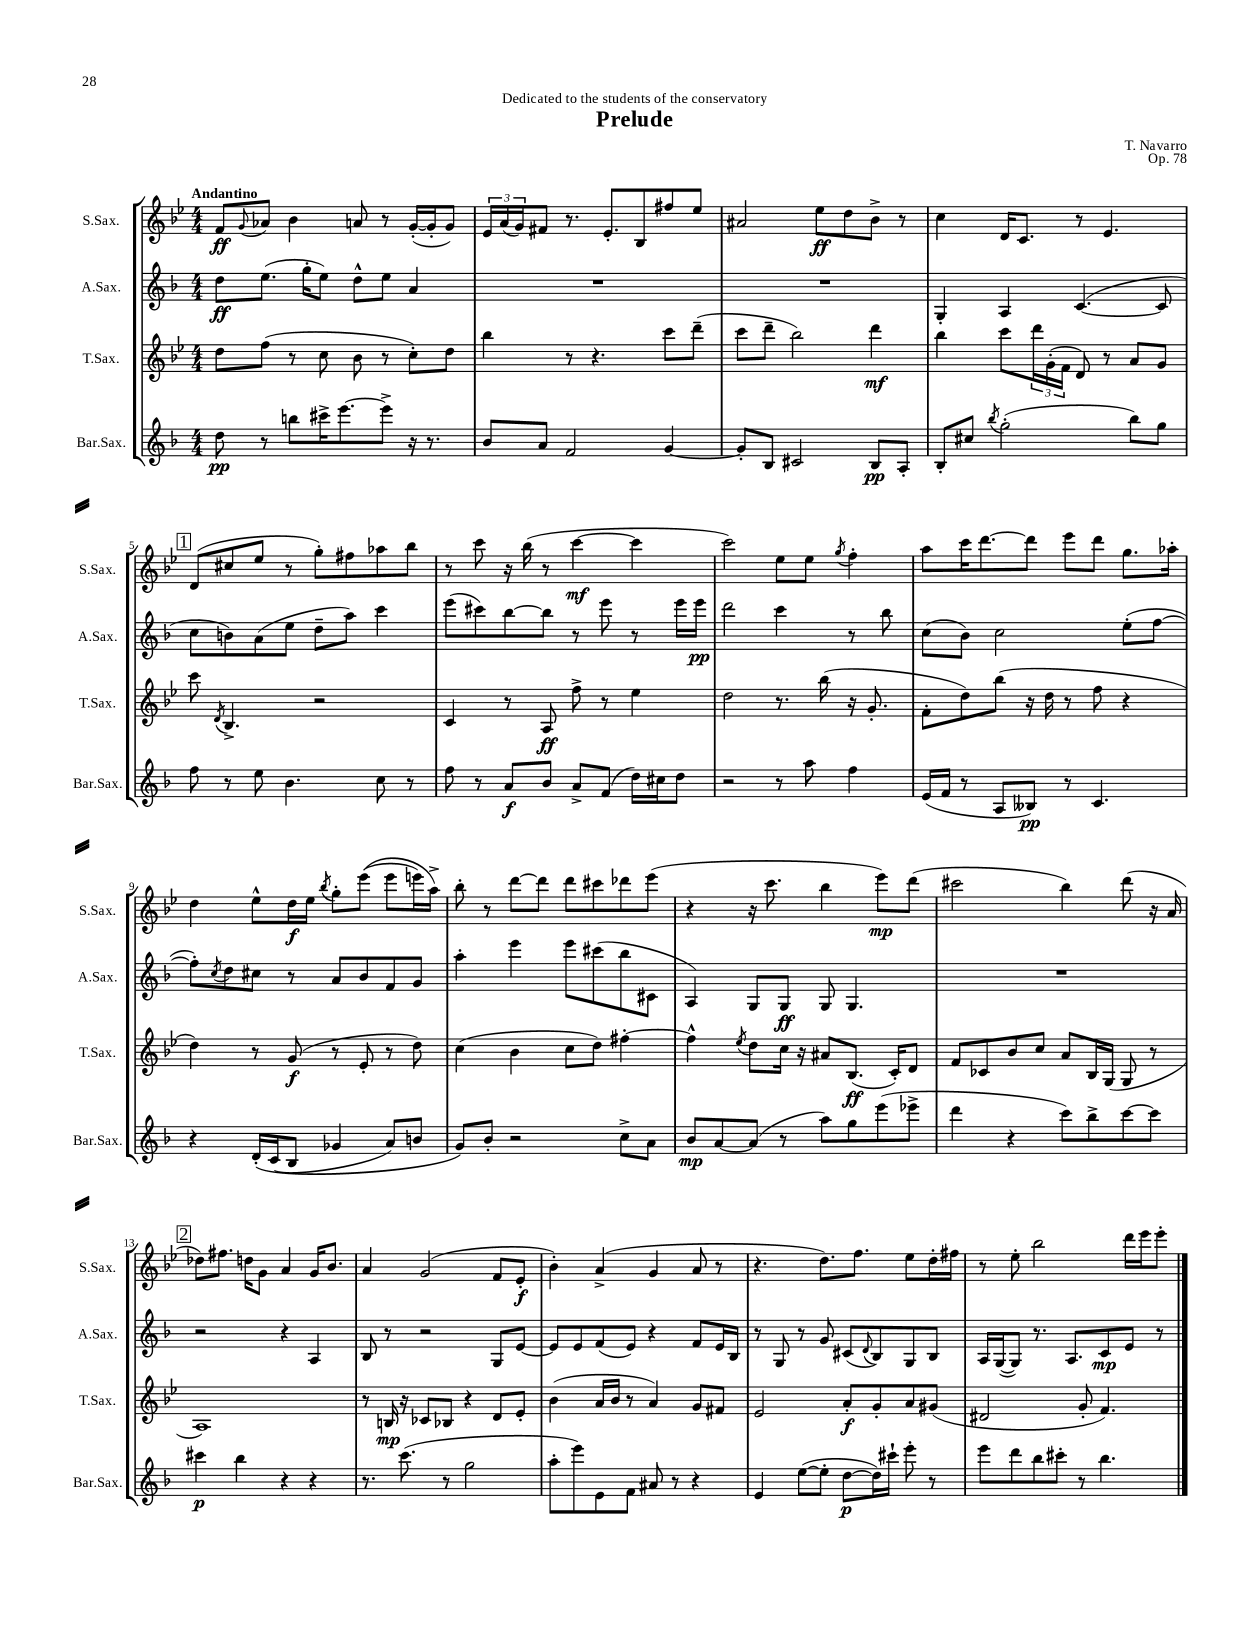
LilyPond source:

\header { title = "Prelude" composer = "T. Navarro" dedication = "Dedicated to the students of the conservatory" opus = "Op. 78" }
<<
\new StaffGroup <<
\new Staff = "s0" \with { instrumentName = "S.Sax." shortInstrumentName = "S.Sax." } {
    \clef treble \key bes \major \numericTimeSignature \time 4/4 \tempo "Andantino"
    f'8\ff \appoggiatura { g'8 } aes'8 bes'4 a'8 r8 g'16~-.( g'16-. g'8) |
    \tuplet 3/2 { ees'16 a'16( g'16) } fis'8 r8. ees'8.-. bes8 fis''8 ees''8 |
    ais'2 ees''8\ff d''8 bes'8-> r8 |
    c''4 d'16 c'8. r8 ees'4. |
    \mark \markup { \box "1" } d'8( cis''8 ees''8 r8 g''8-.) fis''8 aes''8 bes''8 |
    r8 c'''8 r16 bes''16( r8 c'''4~\mf c'''4 |
    c'''2) ees''8 ees''8 \acciaccatura { g''8 } f''4-. |
    a''8 c'''16 d'''8.~ d'''8 ees'''8 d'''8 g''8. aes''16-. |
    d''4 ees''8-^ d''16\f ees''16 \acciaccatura { bes''8 } g''8-. ees'''8(\( ees'''8 e'''16) a''16->\) |
    bes''8-. r8 d'''8~ d'''8 d'''8 cis'''8 des'''8 ees'''8( |
    r4 r16 c'''8. bes''4 ees'''8\mp) d'''8( |
    cis'''2 bes''4) d'''8( r16 a'16 |
    \mark \markup { \box "2" } des''8) fis''8. d''16 g'8 a'4 g'16 bes'8. |
    a'4 g'2( f'8 ees'8-.\f |
    bes'4-.) a'4->( g'4 a'8 r8 |
    r4. d''8.) f''8. ees''8 d''16-. fis''16 |
    r8 ees''8-. bes''2 d'''16 ees'''16 ees'''8-. \bar "|." |
}
\new Staff = "s1" \with { instrumentName = "A.Sax." shortInstrumentName = "A.Sax." } {
    \clef treble \key f \major \numericTimeSignature \time 4/4
    d''8\ff e''8.( g''16-. e''8) d''8-^ e''8 a'4 |
    R1 |
    R1 |
    g4-. a4 c'4.~( c'8 |
    \mark \markup { \box "1" } c''8 b'8) a'8( e''8 d''8-- a''8) c'''4 |
    e'''8( cis'''8) bes''8~ bes''8 r8 e'''8 r8 e'''16 e'''16\pp |
    d'''2 c'''4 r8 bes''8 |
    c''8( bes'8) c''2 e''8-.( f''8~ |
    f''8-.) \acciaccatura { c''8 } d''8 cis''8 r8 a'8 bes'8 f'8 g'8 |
    a''4-. e'''4 e'''8 cis'''8( bes''8 cis'8 |
    a4) g8 g8\ff g8 g4. |
    R1 |
    \mark \markup { \box "2" } r2 r4 a4 |
    bes8 r8 r2 g8 e'8~ |
    e'8 e'8 f'8( e'8) r4 f'8 e'16 bes16 |
    r8 g8 r8 g'8 cis'8( \appoggiatura { d'8 } bes8) g8 bes8 |
    a16 g16~( g8) r8. a8. c'8\mp e'8 r8 \bar "|." |
}
\new Staff = "s2" \with { instrumentName = "T.Sax." shortInstrumentName = "T.Sax." } {
    \clef treble \key bes \major \numericTimeSignature \time 4/4
    d''8 f''8( r8 c''8 bes'8 r8 c''8-.) d''8 |
    bes''4 r8 r4. c'''8 d'''8--( |
    c'''8 d'''8-- bes''2) d'''4\mf |
    bes''4 c'''8 \tuplet 3/2 { d'''16 g'16-.( f'16 } d'8) r8 a'8 g'8 |
    \mark \markup { \box "1" } c'''8 \acciaccatura { d'8 } bes4.-> r2 |
    c'4 r8 a8\ff f''8-> r8 ees''4 |
    d''2 r8. bes''16( r16 g'8.-. |
    f'8-. d''8) bes''8( r16 d''16 r8 f''8 r4 |
    d''4) r8 g'8\f( r8 ees'8-. r8 d''8) |
    c''4( bes'4 c''8 d''8) fis''4~-. |
    fis''4-^ \acciaccatura { ees''8 } d''8 c''16 r16 ais'8 bes8.\ff( c'16-.) d'8 |
    f'8 ces'8 bes'8 c''8 a'8 bes16 g16( g8 r8 |
    \mark \markup { \box "2" } a1) |
    r8 b16\mp r16 ces'8 bes8 r4 d'8 ees'8-. |
    bes'4( a'16 bes'16 r8 a'4) g'8 fis'8 |
    ees'2 a'8-.\f g'8-. a'8 gis'8( |
    dis'2 g'8-. f'4.) \bar "|." |
}
\new Staff = "s3" \with { instrumentName = "Bar.Sax." shortInstrumentName = "Bar.Sax." } {
    \clef treble \key f \major \numericTimeSignature \time 4/4
    d''8\pp r8 b''8 cis'''16-> e'''8.~ e'''8-> r16 r8. |
    bes'8 a'8 f'2 g'4~ |
    g'8-. bes8 cis'2 bes8\pp a8-. |
    bes8-. cis''8 \acciaccatura { bes''8 } g''2-.( bes''8) g''8 |
    \mark \markup { \box "1" } f''8 r8 e''8 bes'4. c''8 r8 |
    f''8 r8 a'8\f bes'8 a'8-> f'8( d''16) cis''16 d''8 |
    r2 r8 a''8 f''4 |
    e'16( f'16 r8 a8 beses8\pp) r8 c'4. |
    r4 d'16-.\( c'16( bes8 ges'4 a'8) b'8 |
    g'8\) bes'8-. r2 c''8-> a'8 |
    bes'8\mp a'8~ a'8( r8 a''8) g''8 e'''8( ees'''8-> |
    d'''4 r4 c'''8) bes''8-> c'''8~ c'''8 |
    \mark \markup { \box "2" } cis'''4\p bes''4 r4 r4 |
    r8. c'''8.( r8 g''2 |
    a''8-. e'''8) e'8 f'8 ais'8 r8 r4 |
    e'4 e''8~( e''8-. d''8~\p d''16) cis'''16-! e'''8-. r8 |
    e'''8 d'''8 bes''8 cis'''8-. r8 bes''4. \bar "|." |
}
>>
>>
